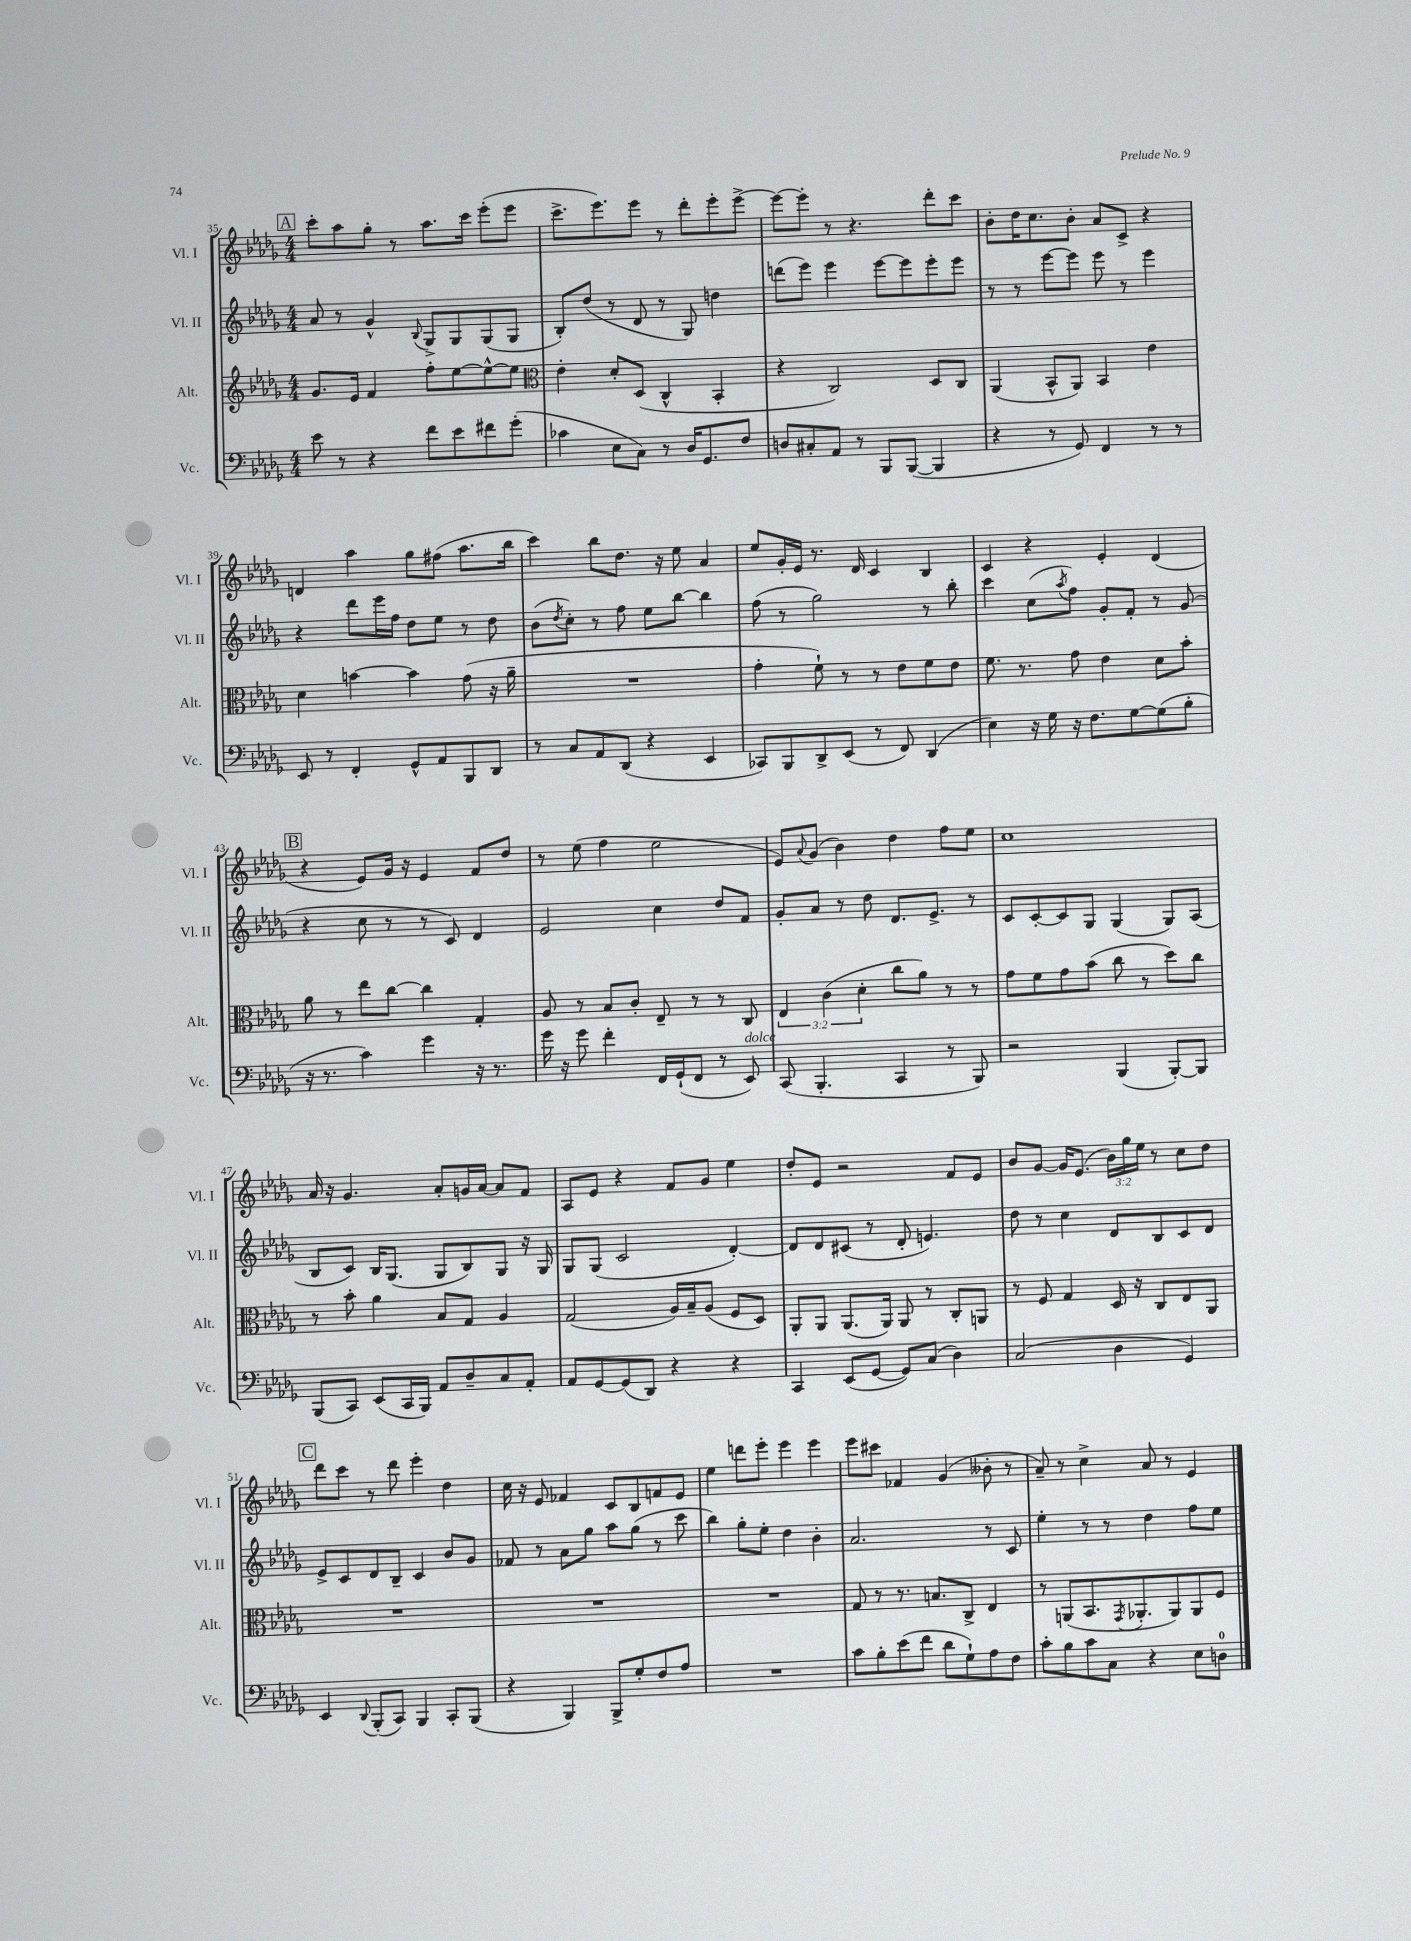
<<
\new StaffGroup <<
\new Staff = "s0" \with { instrumentName = "Vl. I" shortInstrumentName = "Vl. I" } {
    \clef treble \key des \major \numericTimeSignature \time 4/4 \override Staff.TupletNumber.text = #tuplet-number::calc-fraction-text
    \mark \markup { \box "A" } c'''8-. aes''8 ges''8-. r8 aes''8. c'''16 ees'''8-.( ees'''8 |
    c'''8.-> ees'''8.) ees'''8 r8 des'''8-. ees'''8-. ees'''8~-> |
    ees'''8~ ees'''8-. r8 r4. des'''8-. c'''8 |
    bes'8-. des''16 c''8. bes'8-. aes'8 c'8-> r4 |
    d'4 aes''4 ges''8 fis''8( aes''8. bes''16 |
    c'''4) bes''8 des''8. r16 ees''8 aes'4 |
    ees''8 ges'16-. ees'16 r8. des'16 c'4 bes4 |
    c'4 r4 ees'4-. des'4( |
    \mark \markup { \box "B" } r4 ees'8) ges'16 r16 ees'4 f'8 des''8 |
    r8 ees''8( f''4 ees''2 |
    ees'8) \appoggiatura { aes'8 } ges'8( bes'4) des''4 f''8 ees''8 |
    c''1 |
    aes'16 r16 ges'4. aes'8-. g'16 aes'16~ aes'8 f'8 |
    aes8 ees'8 r4 f'8 ges'8 ees''4 |
    des''8-. ees'8 r2 f'8 ees'8 |
    bes'8 ges'8~ ges'16 ees'8.( \tuplet 3/2 { bes'16) ges''16 ees''16 } r8 c''8 des''8 |
    \mark \markup { \box "C" } des'''8 c'''8 r8 des'''8 ees'''4-. des''4 |
    c''16 r16 ees'8 fes'4 c'8 bes8 f'8 ees'8 |
    ees''4 d'''8 ees'''8-. ees'''4 ees'''4 |
    ees'''8 cis'''8 fes'4 ges'4( beses'8-. r8 |
    aes'8--) r8 c''4-> aes'8 r8 ees'4 \bar "|." |
}
\new Staff = "s1" \with { instrumentName = "Vl. II" shortInstrumentName = "Vl. II" } {
    \clef treble \key des \major \numericTimeSignature \time 4/4
    \mark \markup { \box "A" } aes'8 r8 ges'4-^ \appoggiatura { bes8 } ges8-> ges8 ges8( ges8 |
    bes8-.) des''8( r8 des'8 r8 ges8) d''4 |
    d'''8( ees'''8) ees'''4 ees'''8~ ees'''8 ees'''8-. ees'''8 |
    r8 r8 ees'''8~ ees'''8 ees'''8 r8 ees'''4 |
    r4 des'''8 ees'''16 f''16 des''8 ees''8 r8 des''8 |
    bes'8( \acciaccatura { des''8 } c''8-.) r8 f''8 ees''8 bes''8~ bes''4 |
    f''8( r8 ges''2) r8 bes''8-. |
    c'''4 c''8( \acciaccatura { aes''8 } f''8) ges'8-. f'8-. r8 ges'8( |
    \mark \markup { \box "B" } r4 c''8 r8 r8 c'8) des'4 |
    ees'2 c''4 des''8 f'8 |
    ges'8-. aes'8 r8 des''8 des'8. ees'8.-> r8 |
    c'8 c'8~-. c'8 ges8 ges4( ges8) aes8( |
    bes8 c'8) bes16 ges8.( ges8 bes8) ges8 r16 ges16 |
    ges8 ges8( c'2 des'4~-.) |
    des'8 des'8 cis'8( r8 des'8-. e'4.) |
    des''8 r8 c''4 des'8 bes8 c'8 des'8 |
    \mark \markup { \box "C" } ees'8-> c'8 des'8 bes8-- c'4 bes'8 ges'8 |
    fes'8 r8 aes'8 ges''8 aes''8 ges''8( r8 c'''8 |
    bes''4) ges''8-. ees''8-. des''4 bes'4-. |
    aes'2. r8 c'8 |
    ees''4-. r8 r8 des''4 f''8 ees''8 \bar "|." |
}
\new Staff = "s2" \with { instrumentName = "Alt." shortInstrumentName = "Alt." } {
    \clef treble \key des \major \numericTimeSignature \time 4/4 \override Staff.TupletNumber.text = #tuplet-number::calc-fraction-text
    \mark \markup { \box "A" } ges'8. ees'16 f'4 f''8-. ees''8~ ees''8~-^ ees''8 |
    \clef alto ees'4-. des'8-. des8( c4-^ bes,4-. |
    r4 c2) des8 c8 |
    aes,4( bes,8-^ aes,8) bes,4 ees'4 |
    des'4 b'4~ b'4 ges'8( r16 aes'16-- |
    R1 |
    ges'4-. f'8-!) r8 r8 ees'8 f'8 ees'8 |
    f'8. r8. ges'8 ees'4 des'8 bes'8-. |
    \mark \markup { \box "B" } aes'8 r8 ees''8 c''8~ c''4 ges4-. |
    aes8 r8 bes8 c'8-. ees8-- r8 r8 c8 |
    \tuplet 3/2 { ees4 c'4( des'4-. } c''8 aes'8) r8 r8 |
    ges'8 f'8 ges'8 bes'8( c''8 r8 des''8) c''8 |
    r8 bes'8-. aes'4 bes8 ges8 aes4 |
    ges2( aes16) bes16-- aes8( f8 des8) |
    aes,8-. aes,8 aes,8.( aes,16) aes,8 r8 c8-. a,8 |
    r8 f8 ges4 des16 r16 c8 ees8 aes,8 |
    \mark \markup { \box "C" } R1 |
    R1 |
    R1 |
    ges8 r8 r8. b8. c8-> ees4 |
    r8 a,8( bes,8. \acciaccatura { ges,8 } aes,8.-. aes,8) aes,8 f8 \bar "|." |
}
\new Staff = "s3" \with { instrumentName = "Vc." shortInstrumentName = "Vc." } {
    \clef bass \key des \major \numericTimeSignature \time 4/4
    \mark \markup { \box "A" } ees'8 r8 r4 f'8 ees'8 fis'8 ges'8-.( |
    ces'4 ees8 c8) r8 des16 ges,8. f8 |
    d8 cis8-. aes,8 r8 bes,,8 bes,,8~( bes,,4 |
    r4 r8 ges,8) f,4 r8 r8 |
    ees,8 r8 f,4-. ges,8-^ aes,8 bes,,8 des,8 |
    r8 c8 aes,8 des,8( r4 ees,4 |
    ces,8) bes,,8 des,8-> ees,8( r8 f,8) des,4( |
    ees4) r16 ges16 r16 f8. ges8~ ges8( bes8-. |
    \mark \markup { \box "B" } r16 r8. c'4) ges'4 r16 r8. |
    ges'16 r16 ges'8 f'4-. f,16 ges,16-!( f,8 r8 ees,8^\markup { \italic "dolce" }) |
    c,8( bes,,4.-. c,4 r8 bes,,8) |
    r2 bes,,4( bes,,8~-.) bes,,8 |
    bes,,8( c,8) ees,8( c,16 bes,,16) aes,8 des8-- c8 aes,8-. |
    aes,8 ges,8~ ges,8( des,8) r4 r4 |
    c,4 ees,8( ges,8~ ges,8) c8( des4) |
    c2( des4 ges,4) |
    \mark \markup { \box "C" } ees,4 \appoggiatura { des,8 } bes,,8-.( c,8) bes,,4 c,8-. bes,,8( |
    r4 bes,,4) bes,,8-> ges8-. f8 aes8 |
    R1 |
    c'8 bes8-. ees'8( f'8 des'8 ges8-!) aes8 f8 |
    c'8-. bes8 c'8 c8 r4 ees8 d8-0 \bar "|." |
}
>>
>>
\layout { \context { \Score currentBarNumber = #35 } }
